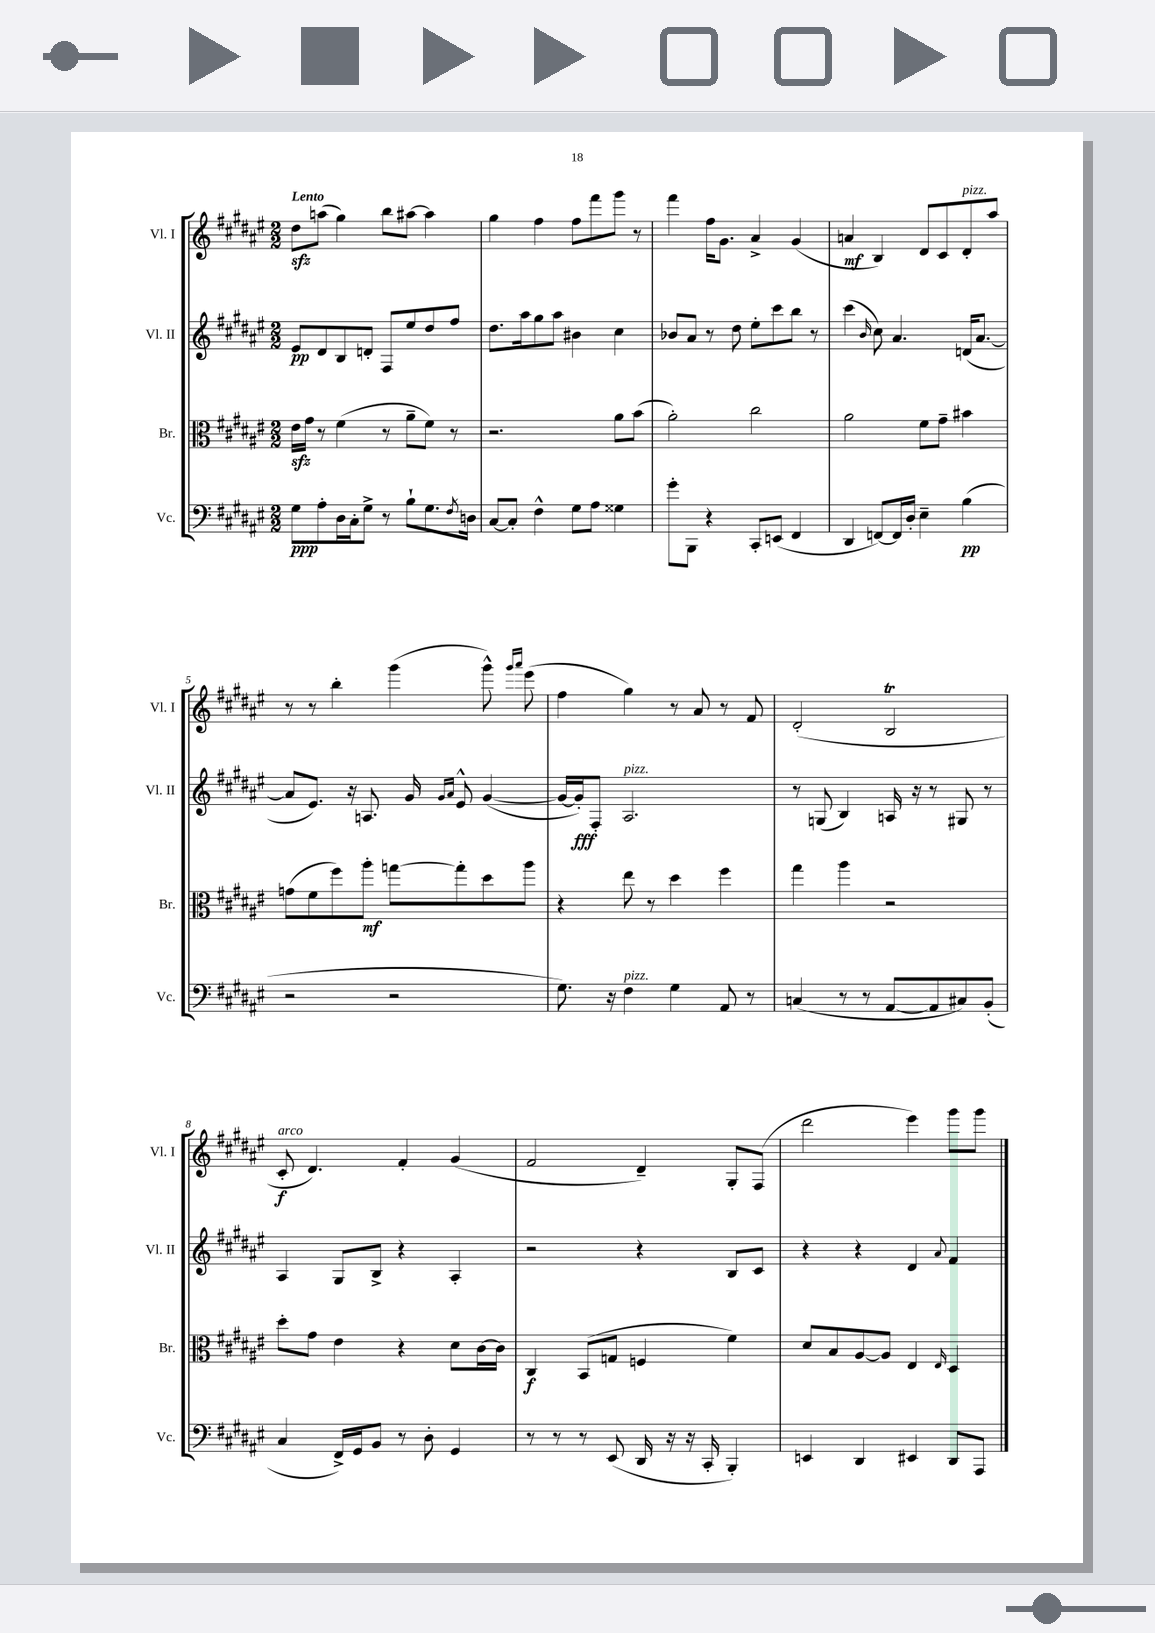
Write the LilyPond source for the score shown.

<<
\new StaffGroup <<
\new Staff = "s0" \with { instrumentName = "Vl. I" shortInstrumentName = "Vl. I" } {
    \clef treble \key fis \major \numericTimeSignature \time 2/2 \tempo "Lento"
    dis''8\sfz a''8( gis''4) b''8 ais''8~ ais''4 |
    gis''4 fis''4 fis''8 fis'''8 gis'''8 r8 |
    fis'''4 fis''16 gis'8. ais'4-> gis'4( |
    a'4\mf b4) dis'8 cis'8 dis'8-.^\markup { \italic "pizz." } ais''8 |
    r8 r8 b''4-. gis'''4( gis'''8-^) \grace { gis'''16 ais'''16 } eis'''8( |
    fis''4 gis''4) r8 ais'8 r8 fis'8 |
    dis'2-.( b2\trill |
    cis'8-.\f^\markup { \italic "arco" } dis'4.) fis'4-. gis'4( |
    fis'2 dis'4--) gis8-. fis8( |
    dis'''2 eis'''4) gis'''8 gis'''8 \bar "|." |
}
\new Staff = "s1" \with { instrumentName = "Vl. II" shortInstrumentName = "Vl. II" } {
    \clef treble \key fis \major \numericTimeSignature \time 2/2
    eis'8\pp dis'8 b8 d'8-. fis8 eis''8 dis''8 fis''8 |
    dis''8. ais''16 gis''8 ais''8 bis'4 cis''4 |
    bes'8 ais'8 r8 dis''8 eis''8-. cis'''8 b''8 r8 |
    cis'''4( \grace { b'16 } cis''8) ais'4. d'16( ais'8.~ |
    ais'8 eis'8.) r16 a8. gis'16 \grace { gis'16 ais'16 } eis'8-^ gis'4~( |
    gis'16~ gis'16-.\fff) fis8-. ais2.^\markup { \italic "pizz." } |
    r8 g8( b4) a16 r16 r8 gis8 r8 |
    ais4 gis8 b8-> r4 ais4-. |
    r2 r4 b8 cis'8 |
    r4 r4 dis'4 \appoggiatura { ais'8 } fis'4 \bar "|." |
}
\new Staff = "s2" \with { instrumentName = "Br." shortInstrumentName = "Br." } {
    \clef alto \key fis \major \numericTimeSignature \time 2/2
    eis'16\sfz gis'16 r8 fis'4( r8 ais'8-- fis'8) r8 |
    r2. ais'8 b'8( |
    ais'2-.) cis''2 |
    ais'2 fis'8 gis'8-- bis'4 |
    g'8( fis'8 fis''8) ais''8-.\mf g''8~ g''8-. dis''8 ais''8 |
    r4 eis''8 r8 dis''4 fis''4 |
    gis''4 ais''4 r2 |
    dis''8-. gis'8 eis'4 r4 dis'8 cis'16~ cis'16 |
    cis4\f b,8( g8 f4 fis'4) |
    dis'8 b8 ais8~ ais8 eis4 \grace { eis16 } dis4 \bar "|." |
}
\new Staff = "s3" \with { instrumentName = "Vc." shortInstrumentName = "Vc." } {
    \clef bass \key fis \major \numericTimeSignature \time 2/2
    gis8\ppp ais8-. dis16 cis16-. gis8-> r8 b8-! gis8. \acciaccatura { fis8 } d16 |
    cis8~ cis8-. fis4-^ gis8 ais8 gisis4 |
    gis'8-. b,,8 r4 cis,8-. e,8( fis,4 |
    dis,4 f,8~) f,16 dis16-. eis4-- b4\pp( |
    r2 r2 |
    gis8.) r16 fis4^\markup { \italic "pizz." } gis4 ais,8 r8 |
    c4( r8 r8 ais,8~ ais,8 cis8) b,8-.( |
    cis4 fis,16->) gis,16 b,8 r8 dis8-. gis,4 |
    r8 r8 r8 eis,8( dis,16 r16 r16 cis,16-. b,,4-.) |
    e,4 dis,4 eis,4 dis,8 ais,,8 \bar "|." |
}
>>
>>
